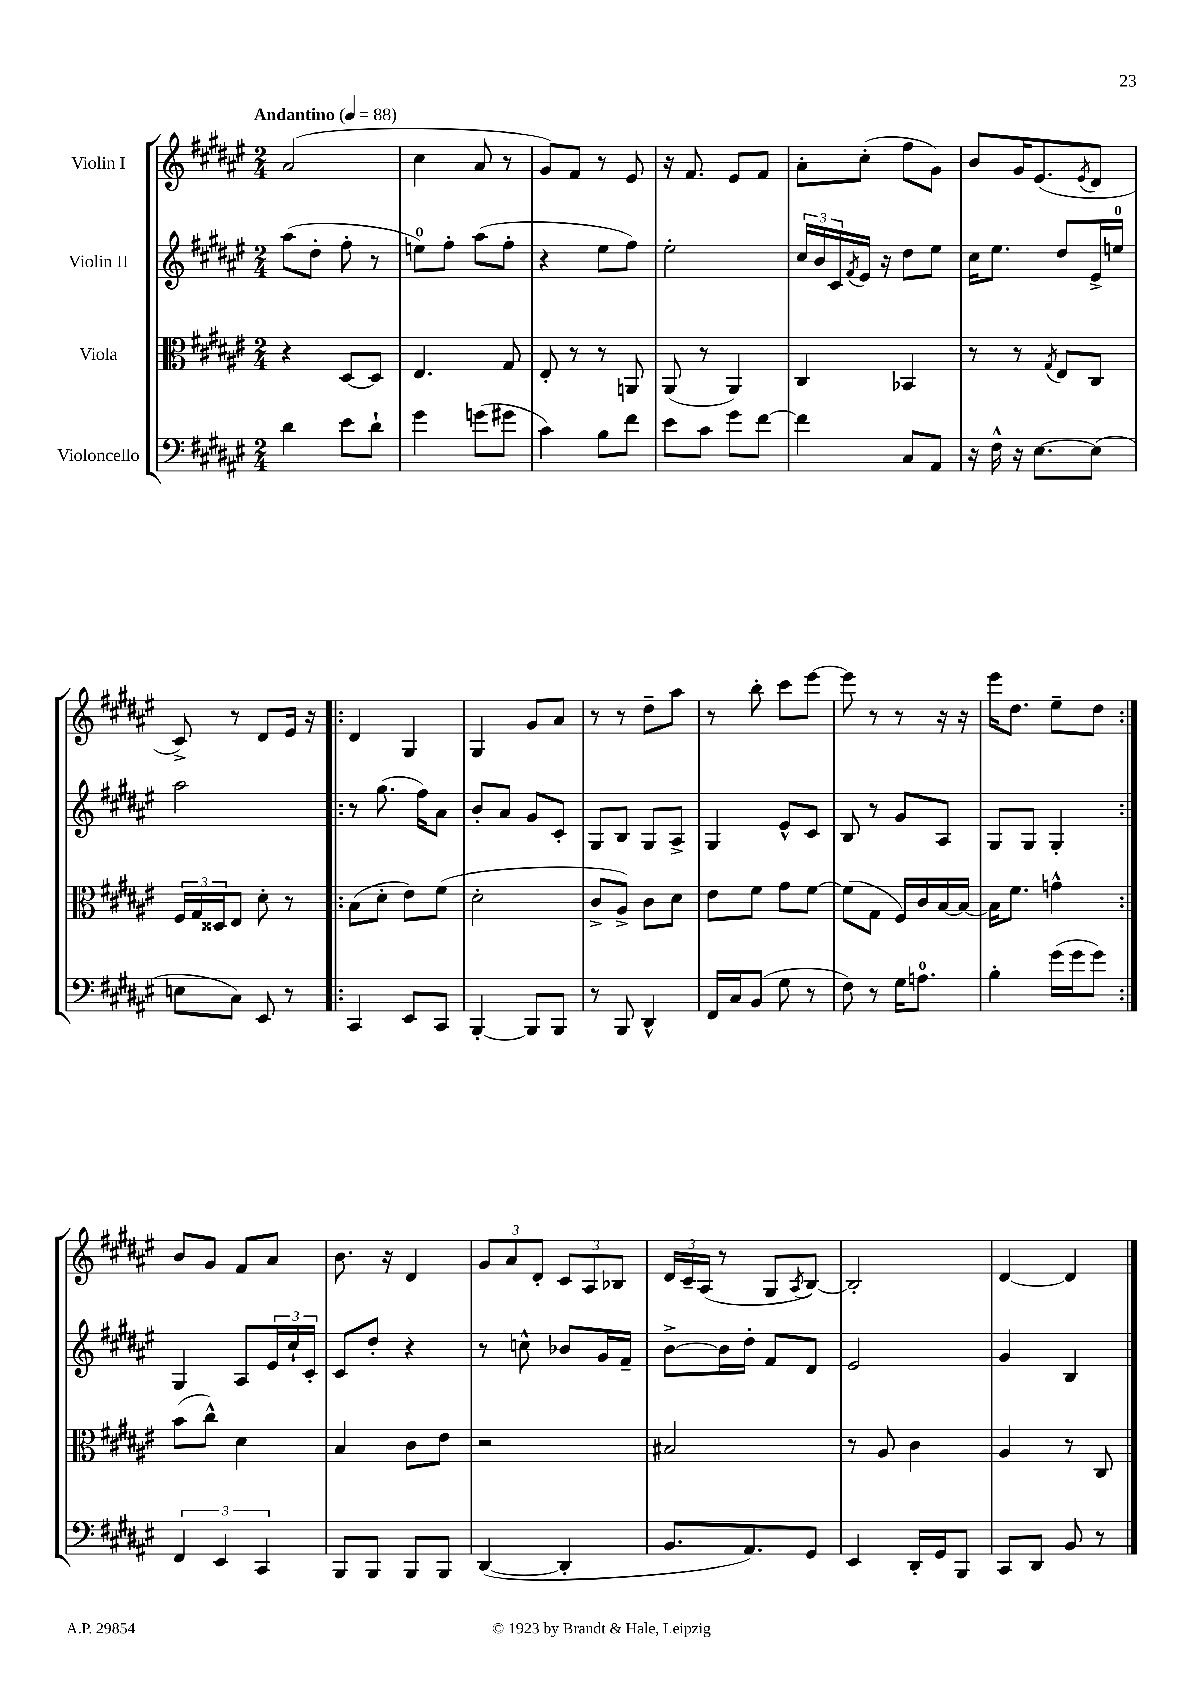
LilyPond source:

<<
\new StaffGroup <<
\new Staff = "s0" \with { instrumentName = "Violin I" } {
    \clef treble \key fis \major \numericTimeSignature \time 2/4 \tempo "Andantino" 4 = 88
    ais'2( |
    cis''4 ais'8 r8 |
    gis'8) fis'8 r8 eis'8 |
    r16 fis'8. eis'8 fis'8 |
    ais'8-. cis''8-.( fis''8 gis'8) |
    b'8 gis'16 eis'8.( \acciaccatura { eis'8 } dis'8 |
    cis'8->) r8 dis'8 eis'16 r16 |
    \repeat volta 2 { dis'4 gis4 |
    gis4 gis'8 ais'8 |
    r8 r8 dis''8-- ais''8 |
    r8 b''8-. cis'''8 eis'''8~ |
    eis'''8 r8 r8 r16 r16 |
    eis'''16 dis''8. eis''8-- dis''8 | }
    b'8 gis'8 fis'8 ais'8 |
    b'8. r16 dis'4 |
    \tuplet 3/2 { gis'8 ais'8 dis'8-. } \tuplet 3/2 { cis'8 ais8 bes8 } |
    \tuplet 3/2 { dis'16 cis'16-- ais16( } r8 gis8 \acciaccatura { ais8 } b8~) |
    b2-. |
    dis'4~ dis'4 \bar "|." |
}
\new Staff = "s1" \with { instrumentName = "Violin II" } {
    \clef treble \key fis \major \numericTimeSignature \time 2/4
    ais''8( dis''8-. fis''8-. r8 |
    e''8-0) fis''8-. ais''8( fis''8-. |
    r4 eis''8 fis''8) |
    eis''2-. |
    \tuplet 3/2 { cis''16 b'16 cis'16 } \acciaccatura { fis'8 } eis'16 r16 dis''8 eis''8 |
    cis''16 eis''8. dis''8 eis'16-> e''16-0 |
    ais''2 |
    \repeat volta 2 { r8 gis''8.( fis''16) ais'8 |
    b'8-. ais'8 gis'8 cis'8-. |
    gis8 b8 gis8 ais8-> |
    gis4 eis'8-^ cis'8 |
    b8 r8 gis'8 ais8 |
    gis8 gis8 gis4-. | }
    gis4 ais8 \tuplet 3/2 { eis'16 cis''16-! cis'16-. } |
    cis'8 dis''8-. r4 |
    r8 c''8-^ bes'8 gis'16 fis'16-- |
    b'8~-> b'16 dis''16-. fis'8 dis'8 |
    eis'2 |
    gis'4 b4 \bar "|." |
}
\new Staff = "s2" \with { instrumentName = "Viola" } {
    \clef alto \key fis \major \numericTimeSignature \time 2/4
    r4 dis8~ dis8 |
    eis4. gis8 |
    eis8-. r8 r8 a,8 |
    ais,8( r8 ais,4) |
    cis4 bes,4 |
    r8 r8 \acciaccatura { gis8 } eis8 cis8 |
    \tuplet 3/2 { fis16 gis16 disis16 } eis8 dis'8-. r8 |
    \repeat volta 2 { b8( dis'8-. eis'8) fis'8( |
    dis'2-. |
    cis'8-> ais8->) cis'8 dis'8 |
    eis'8 fis'8 gis'8 fis'8~ |
    fis'8( gis8 fis16) cis'16 b16~ b16~ |
    b16 fis'8. g'4-^ | }
    b'8( cis''8-^) dis'4 |
    b4 cis'8 eis'8 |
    r2 |
    bis2 |
    r8 ais8 cis'4 |
    ais4 r8 cis8 \bar "|." |
}
\new Staff = "s3" \with { instrumentName = "Violoncello" } {
    \clef bass \key fis \major \numericTimeSignature \time 2/4
    dis'4 eis'8 dis'8-! |
    gis'4 g'8( gis'8 |
    cis'4) b8 fis'8 |
    eis'8 cis'8 gis'8 fis'8~ |
    fis'4 cis8 ais,8 |
    r16 fis16-^ r16 eis8.~ eis8( |
    e8 cis8) eis,8 r8 |
    \repeat volta 2 { cis,4 eis,8 cis,8 |
    b,,4~-. b,,8 b,,8 |
    r8 b,,8 dis,4-^ |
    fis,16 cis16 b,8( gis8 r8 |
    fis8) r8 gis16 a8.-0 |
    b4-. gis'16( gis'16 gis'8) | }
    \tuplet 3/2 { fis,4 eis,4 cis,4 } |
    b,,8 b,,8 b,,8 b,,8 |
    dis,4~( dis,4-. |
    b,8. ais,8.) gis,8 |
    eis,4 dis,16-. gis,16 b,,8 |
    cis,8 dis,8 b,8 r8 \bar "|." |
}
>>
>>
\layout { \context { \Score \remove "Bar_number_engraver" } }
